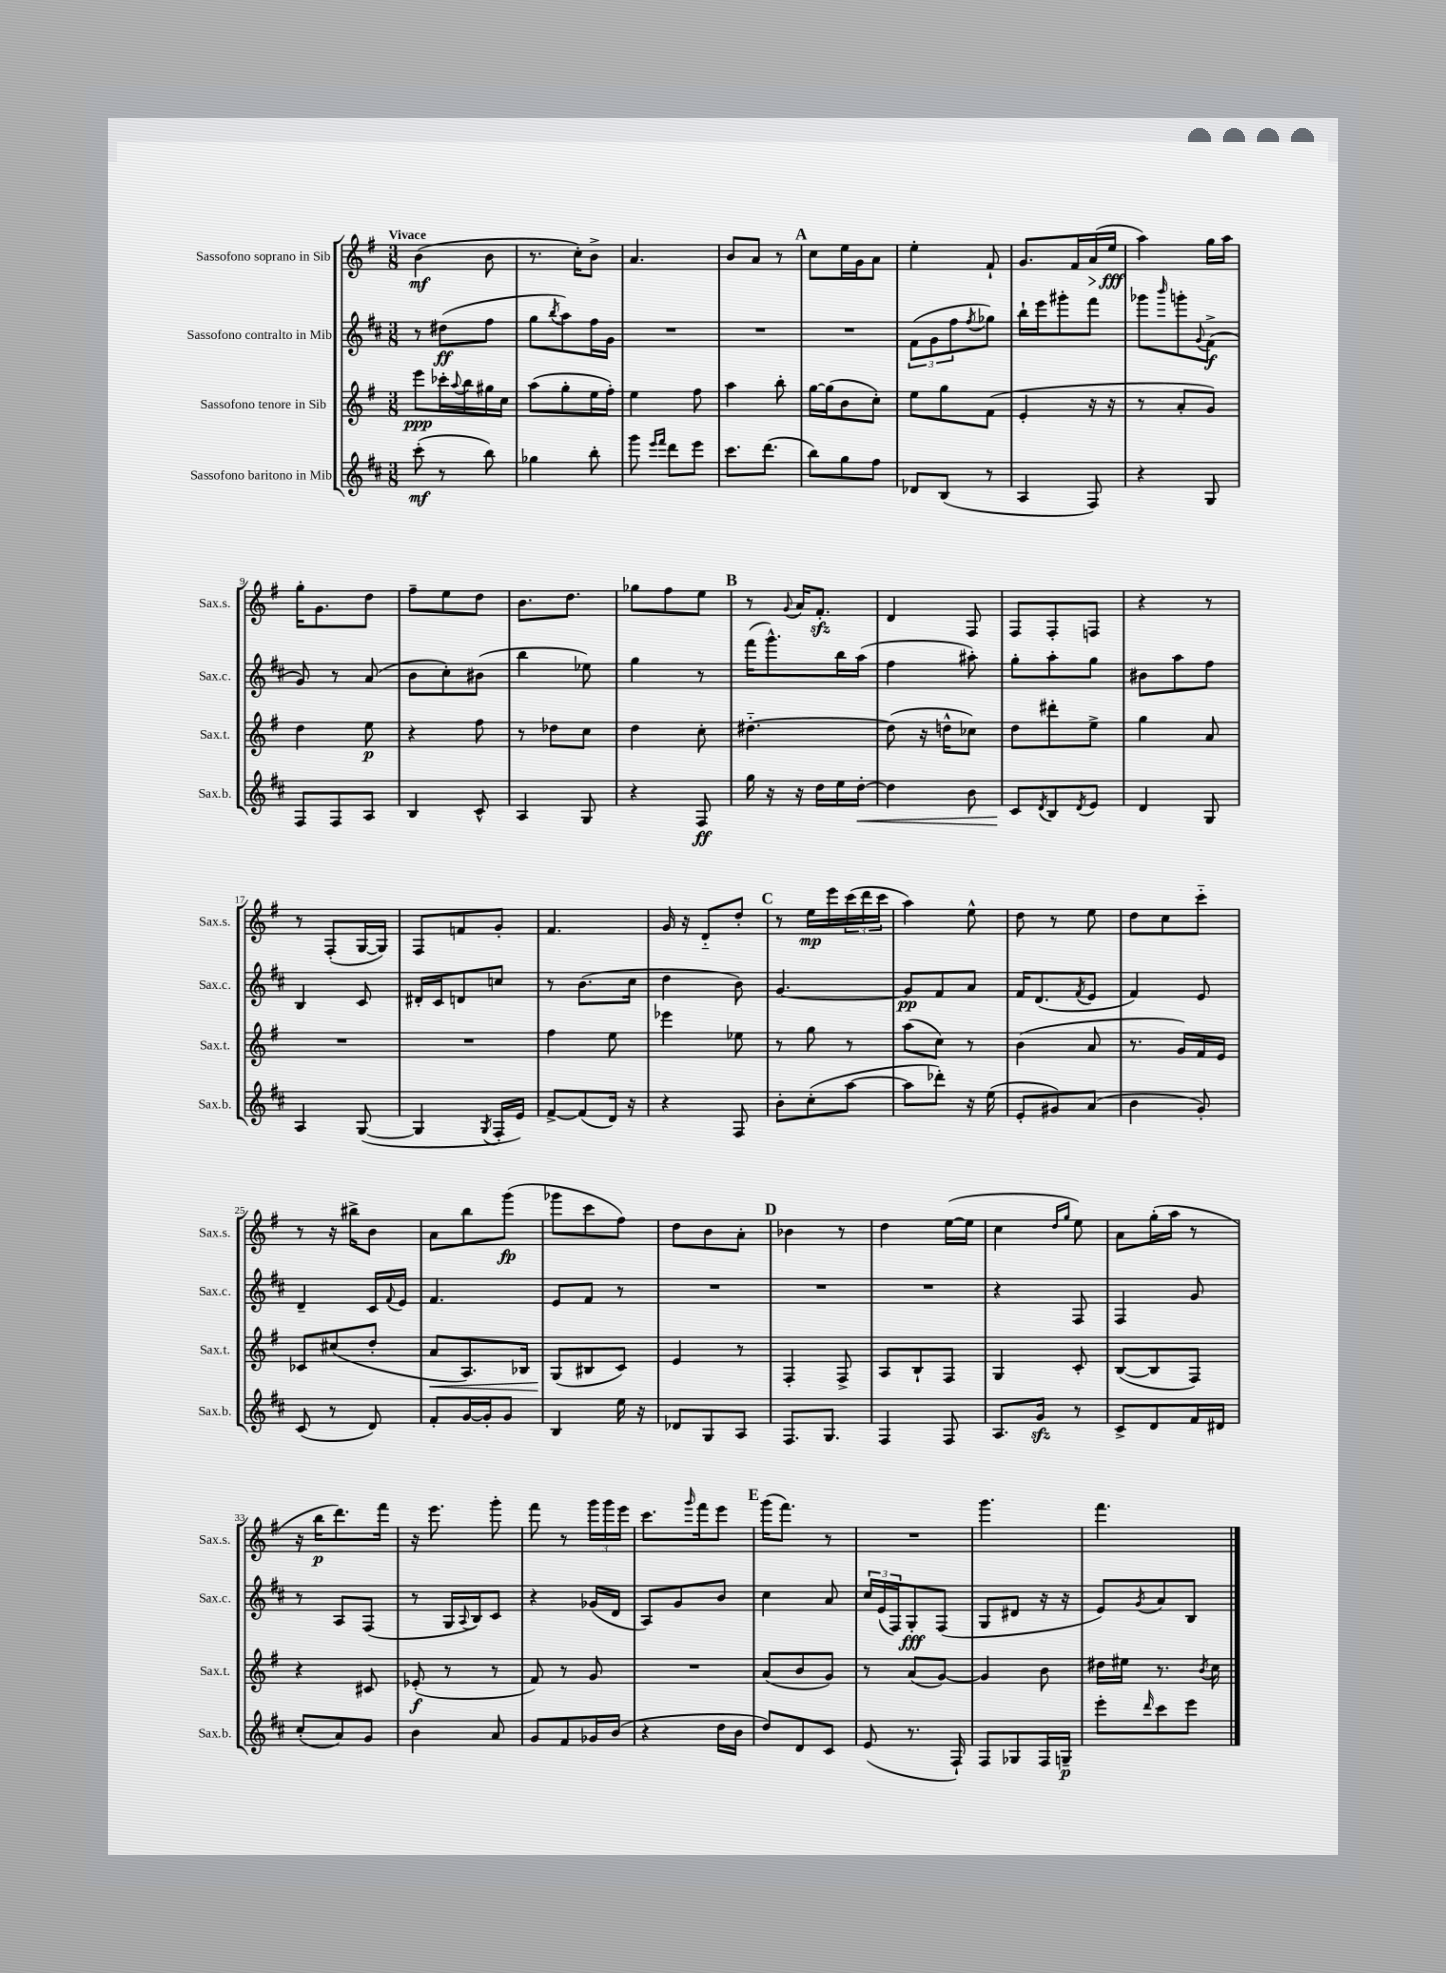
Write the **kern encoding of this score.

**kern	**kern	**kern	**kern
*staff4	*staff3	*staff2	*staff1
*clefG2	*clefG2	*clefG2	*clefG2
*k[f#c#]	*k[f#]	*k[f#c#]	*k[f#]
*M3/8	*M3/8	*M3/8	*M3/8
(8ccc#'	8eee	8r	(4b
8r	16ccc-'	(8dd#	.
.	8qqaa	.	.
.	16bb	.	.
8bb)	16gg#	8ff#	8b
.	16cc	.	.
=	=	=	=
4gg-	(8aa	8gg	8.r
.	.	8qbb	.
.	8gg'	8aa)	.
.	.	.	16cc')
8bb'	16ee	16ff#	8b^
.	16ff#')	16g	.
=	=	=	=
8ggg	4ee	4.r	4.a
16qqeee	.	.	.
16qqfff#	.	.	.
8ddd	.	.	.
8eee	8ff#	.	.
=	=	=	=
8.ccc#	4aa	4.r	8b
.	.	.	8a
(8.ddd	.	.	.
.	8bb'	.	8r
=	=	=	=
8bb)	[16gg	4.r	8cc
.	(16gg]	.	.
8gg	8b	.	16ee
.	.	.	16g
8ff#	8cc')	.	8a
=	=	=	=
8d-	8ee	(12f#	4ee'
.	.	12g	.
(8B	8gg	.	.
.	.	12ff#	.
.	.	8qff#	.
8r	(8f#	8gg-)	8f#`
=	=	=	=
4A	4e'	16bb`	8.g
.	.	16eee	.
.	.	8ggg#'	.
.	.	.	16f#
8F#)	16r	8fff#	(16a
.	16r	.	16ee
=	=	=	=
4r	8r	8ggg-	4aa)
.	.	16qqbbb	.
.	8a'	8ggg'	.
.	.	8qqg	.
8G	8g)	(8f#^	16gg
.	.	.	16aa
=	=	=	=
8F#	4dd	8g)	16gg'
.	.	.	8.g
8F#	.	8r	.
8A	8ee	(8a	8dd
=	=	=	=
4B	4r	8b	8ff#~
.	.	8cc#')	8ee
8c#^^	8ff#	(8b#	8dd
=	=	=	=
4A	8r	4bb	8.b
.	8dd-	.	.
.	.	.	8.dd
8G	8cc	8ee-)	.
=	=	=	=
4r	4dd	4gg	8gg-
.	.	.	8ff#
8F#	8cc'	8r	8ee
=	=	=	=
16gg	[4.dd#'~	(16fff#	8r
16r	.	8.ggg^^)	.
.	.	.	8qqg
16r	.	.	16a
16dd	.	.	8.f#'
16ee	.	16bb	.
[16dd'	.	(16aa	.
=	=	=	=
4dd]	(8dd#]	4ff#	4d
.	16r	.	.
.	16dd^^	.	.
8b	8cc-)	8aa#')	8F#
=	=	=	=
8c#	8dd	8gg'	8F#
8qd	.	.	.
8B	8ddd#'	8aa'	8F#'
8qd	.	.	.
8e	8ee^	8gg	8F
=	=	=	=
4d	4gg	8b#	4r
.	.	8aa	.
8G	8a	8ff#	8r
=	=	=	=
4A	4.r	4B	8r
.	.	.	(8F#'
([8G	.	8c#	[16G
.	.	.	16G])
=	=	=	=
4G]	4.r	16d#'	8F#
.	.	16c#	.
.	.	8d	8f
8qG	.	.	.
16F#'	.	8cc	8g'
16e)	.	.	.
=	=	=	=
[8f#^	4ff#	8r	4.f#
(8f#]	.	(8.b	.
16d)	8ee	.	.
16r	.	16cc#	.
=	=	=	=
4r	4eee-	4dd	16g
.	.	.	16r
.	.	.	8d'~
8F#	8ee-	8b)	8dd'
=	=	=	=
8b'	8r	[4.g	8r
(8cc#'	8gg	.	16ee
.	.	.	16eee
[8aa	8r	.	(24ccc
.	.	.	24ddd
.	.	.	24ccc
=	=	=	=
8aa]	(8aa	8g]	4aa)
8ddd-')	8cc)	8f#	.
16r	8r	8a	8ee^^
(16ee	.	.	.
=	=	=	=
8e'	(4b	16f#	8dd
.	.	(8.d	.
8g#)	.	.	8r
.	.	8qf#	.
(8a	8a	8e	8ee
=	=	=	=
4b	8.r	4f#)	8dd
.	.	.	8cc
.	16g)	.	.
8g')	16f#	8e	8ccc'~
.	16e	.	.
=	=	=	=
(8c#	8c-	4d~	8r
8r	(8cc#	.	16r
.	.	.	16bb#^
8d)	8dd'	16c#	8b
.	.	8qqf#	.
.	.	16e	.
=	=	=	=
8f#'	8a	4.f#	8a
[16g	8.A)	.	8bb
16g']	.	.	.
8g	.	.	(8ggg
.	16B-	.	.
=	=	=	=
4B	(8G	8e	8ggg-
.	8B#	8f#	8ccc
16ee	8c)	8r	8ff#)
16r	.	.	.
=	=	=	=
8d-	4e	4.r	8dd
8G	.	.	8b
8A	8r	.	8a'
=	=	=	=
8.F#	4F#'	4.r	4b-
8.G	.	.	.
.	8F#^	.	8r
=	=	=	=
4F#	8A	4.r	4dd
.	8B`	.	.
8F#	8F#	.	([16ee
.	.	.	16ee]
=	=	=	=
8.A	4G	4r	4cc
16g	.	.	.
.	.	.	16qqdd
.	.	.	16qqgg
8r	8c'	8F#	8ee)
=	=	=	=
8c#^	([8B	4F#	8a
8d	8B]	.	(16gg'
.	.	.	16aa
16f#	8F#)	8g	8r
16d#	.	.	.
=	=	=	=
(8cc#'	4r	8r	16r
.	.	.	16bb
8a)	.	8A	8.ddd)
8g	8c#	(8F#	.
.	.	.	16fff#
=	=	=	=
4b	(8e-'	8r	16r
.	.	.	8.eee
.	8r	16G	.
.	.	8qqA	.
.	.	16B)	.
8a	8r	8c#	8ggg'
=	=	=	=
8g	8f#)	4r	8fff#
8f#	8r	.	8r
16g-	8g	(16g-	24ggg
.	.	.	24ggg
(16b	.	16d	.
.	.	.	24eee
=	=	=	=
4r	4.r	8A)	8.ccc
.	.	8g	.
.	.	.	16qqggg
.	.	.	16fff#
16dd	.	8b	8eee
16b	.	.	.
=	=	=	=
8dd)	(8a	4cc#	(16ggg
.	.	.	8.fff#)
8d	8b	.	.
8c#	8g)	8a	8r
=	=	=	=
(8e	8r	24cc#	4.r
.	.	(24e	.
.	.	24F#)	.
8.r	(8a	8G'	.
.	[8g)	(8F#	.
16F#`)	.	.	.
=	=	=	=
8F#	4g]	8G	4.ggg
8G-	.	8d#	.
16F#	8b	16r	.
16G~	.	16r	.
=	=	=	=
8eee'	16dd#	8e)	4.fff#
.	16ee#	.	.
16qqddd	.	8qg	.
8ccc#	8.r	8a	.
8eee	.	8B	.
.	8qb	.	.
.	16cc	.	.
==	==	==	==
*-	*-	*-	*-
